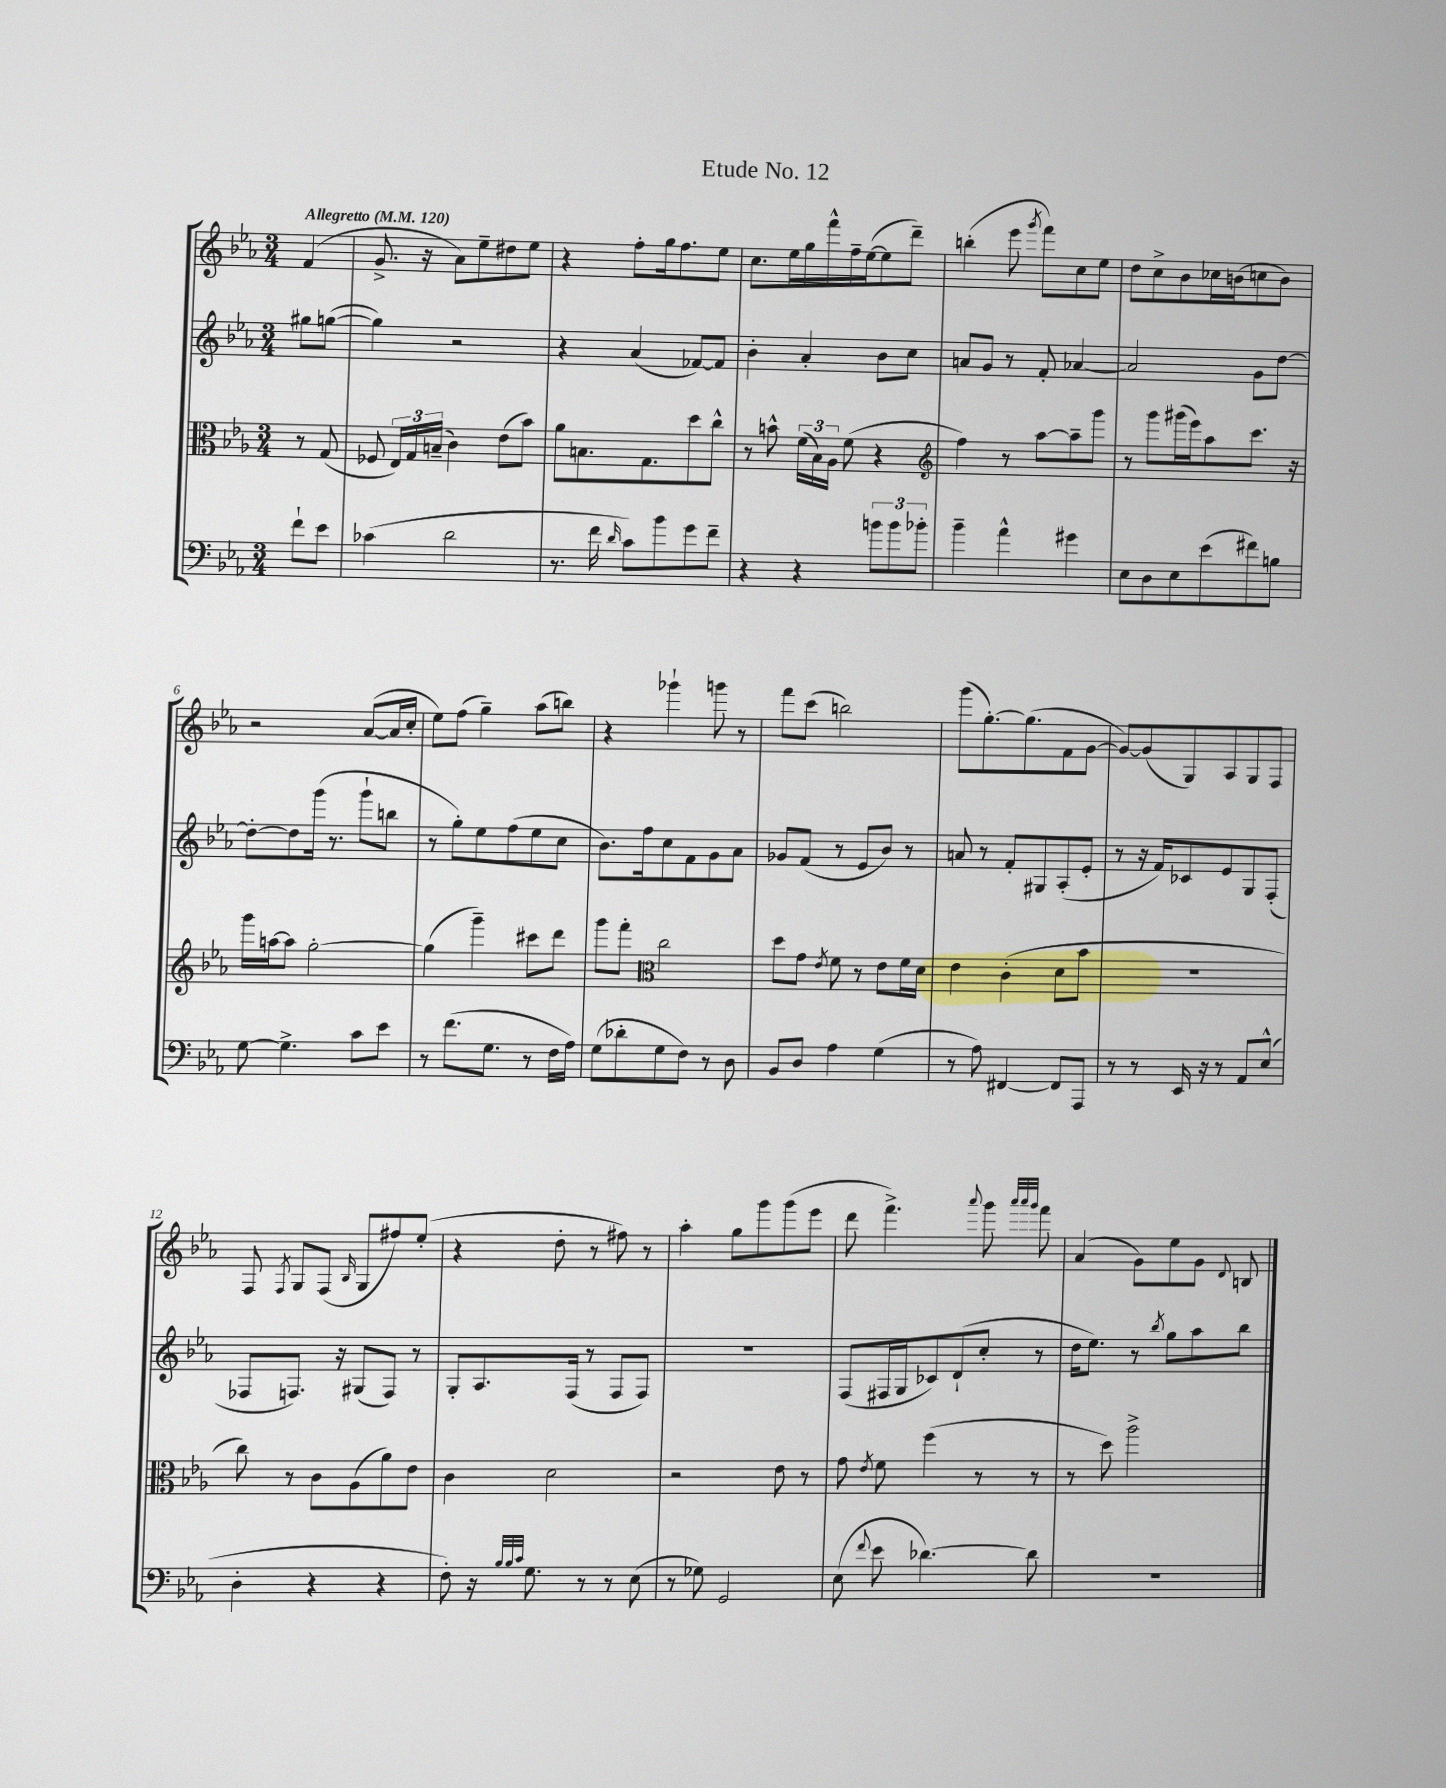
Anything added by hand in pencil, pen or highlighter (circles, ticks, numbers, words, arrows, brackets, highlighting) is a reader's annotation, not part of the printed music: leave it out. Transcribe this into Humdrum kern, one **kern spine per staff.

**kern	**kern	**kern	**kern
*staff4	*staff3	*staff2	*staff1
*clefF4	*clefC3	*clefG2	*clefG2
*k[b-e-a-]	*k[b-e-a-]	*k[b-e-a-]	*k[b-e-a-]
*M3/4	*M3/4	*M3/4	*M3/4
*MM120	*MM120	*MM120	*MM120
8f`	8r	8gg#	(4f
8e-	(8G	([8gg	.
=	=	=	=
(4c-	8F-	4gg])	8.g^
.	24E-)	.	.
.	24G	.	.
.	.	.	16r
.	(24B~	.	.
2d	4c)	2r	8a-)
.	.	.	8ee-~
.	(8e-	.	8dd#
.	8b-)	.	8ee-
=	=	=	=
8.r	8a-	4r	4r
.	8.B	.	.
16f	.	.	.
16qqd	.	.	.
8c)	.	(4a-	8ff'
.	8.G	.	.
8b-	.	.	16gg
.	.	.	8.ff
8g	8dd	[8f-)	.
8f~	8cc^^	8f-]	8ee-
=	=	=	=
4r	8r	4b-'	8.cc
.	8b^^	.	.
.	.	.	16ee-
4r	(24f	4a-'	16gg
.	24B-)	.	.
.	.	.	16fff^^
.	24A-	.	.
.	(8f	.	16ff~
.	.	.	([16ee-
12b	4r	8b-	8ee-]
12b	.	.	.
.	.	8cc	8ddd~)
12b-'	.	.	.
=	=	=	=
*	*clefG2	*	*
4b-~	4ff)	8a	(4bb'
.	.	8g	.
4a-^^	8r	8r	8eee-
.	.	.	8qggg
.	[8aa-	8f'	8fff)
4g#	8aa-~]	[4a-	8cc
.	8ggg	.	8ee-
=	=	=	=
8E-	8r	2a-]	8dd
8D	8ggg	.	8cc^
8E-	(16ggg#	.	8b-
.	16eee-)	.	.
(8e-	8aa-	.	16cc-
.	.	.	(16b
8f#)	8.ccc	8g	8cc
8B	.	[8dd	8b)
.	16r	.	.
=	=	=	=
[8G	16ggg	8dd'_	2r
.	[16aa	.	.
4.G^]	8aa]	8dd]	.
.	[2gg'	(16ggg	.
.	.	8.r	.
8c	.	8ggg`	([8a-
8e-	.	8bb	16a-]
.	.	.	16cc'
=	=	=	=
8r	(4gg]	8r	8ee-)
(8.f	.	8gg')	(8ff
.	4ggg~)	8ee-	4gg~)
8.G	.	.	.
.	.	(8ff	.
8r	8ccc#	8ee-	(8aa-
16F	8ddd	8cc	8bb)
16A-)	.	.	.
=	=	=	=
(8G	8ggg	8.b-)	4r
8d-'	8fff'	.	.
.	.	16ff	.
*	*clefC3	*	*
8G	2cc	8cc	4ggg-`
8F)	.	8f	.
8r	.	8g	8ggg
8D	.	8a-	8r
=	=	=	=
8BB-	8dd	8g-	8fff
8D	8g	(8f	(8ccc
.	8qe-	.	.
4A-	8f	8r	2bb)
.	8r	8e-	.
(4G	8e-	8b-)	.
.	16f	8r	.
.	16d	.	.
=	=	=	=
8r	4e-	8a	(8ggg
8A-)	.	8r	[8.gg')
[4FF#	(4c'	8f'	.
.	.	.	(8.gg]
.	.	8G#	.
8FF#]	8d	(8A-'	8f
8AAA-	8b-	8e-'	[8g
=	=	=	=
8r	2.r	8r	8g_)
8r	.	16r	(8g]
.	.	16f)	.
16EE-	.	8c-	8G)
16r	.	.	.
8r	.	8e-	8A-
8AA-	.	8G	8G
(8E-^^	.	(8F'	8F
=	=	=	=
4D'	8cc)	8F-	8F
.	.	.	8qF
.	8r	8.F)	8G
4r	8c	.	(8F
.	.	16r	.
.	.	.	16qqB-
.	(8A-	(8G#	8G
4r	8a-)	8F)	8ff#)
.	8e-	8r	(8ee-'
=	=	=	=
8F')	4c	8G'	4r
16r	.	8.A-	.
32qqB-	.	.	.
32qqB-	.	.	.
32qqc	.	.	.
8.G	.	.	.
.	2d	.	8dd'
.	.	(16F	.
8r	.	8r	8r
8r	.	8F	8ff#)
(8E-	.	8F)	8r
=	=	=	=
8r	2r	2.r	4aa-'
8G-)	.	.	.
2GG	.	.	8gg
.	.	.	8ggg
.	8e-	.	(8ggg
.	8r	.	8eee-
=	=	=	=
(8E-	8g	(8F	8ddd
8qqf	8qe-	.	.
8e-	8f	16F#	4.fff^)
.	.	16G	.
[4.d-)	(4ff	8c-)	.
.	.	(8d`	.
.	.	.	8qqaaa-
.	8r	8cc'	8ggg
.	.	.	32qqaaa-
.	.	.	32qqaaa-
.	.	.	32qqggg
8d-]	8r	8r	8fff
=	=	=	=
2.r	8r	16dd	(4a-
.	.	8.ee-)	.
.	8dd)	.	.
.	2aa-^	8r	8g)
.	.	8qbb-	.
.	.	8gg	8ee-
.	.	8aa-	8g
.	.	.	8qqd
.	.	8bb-	8B
==	==	==	==
*-	*-	*-	*-
